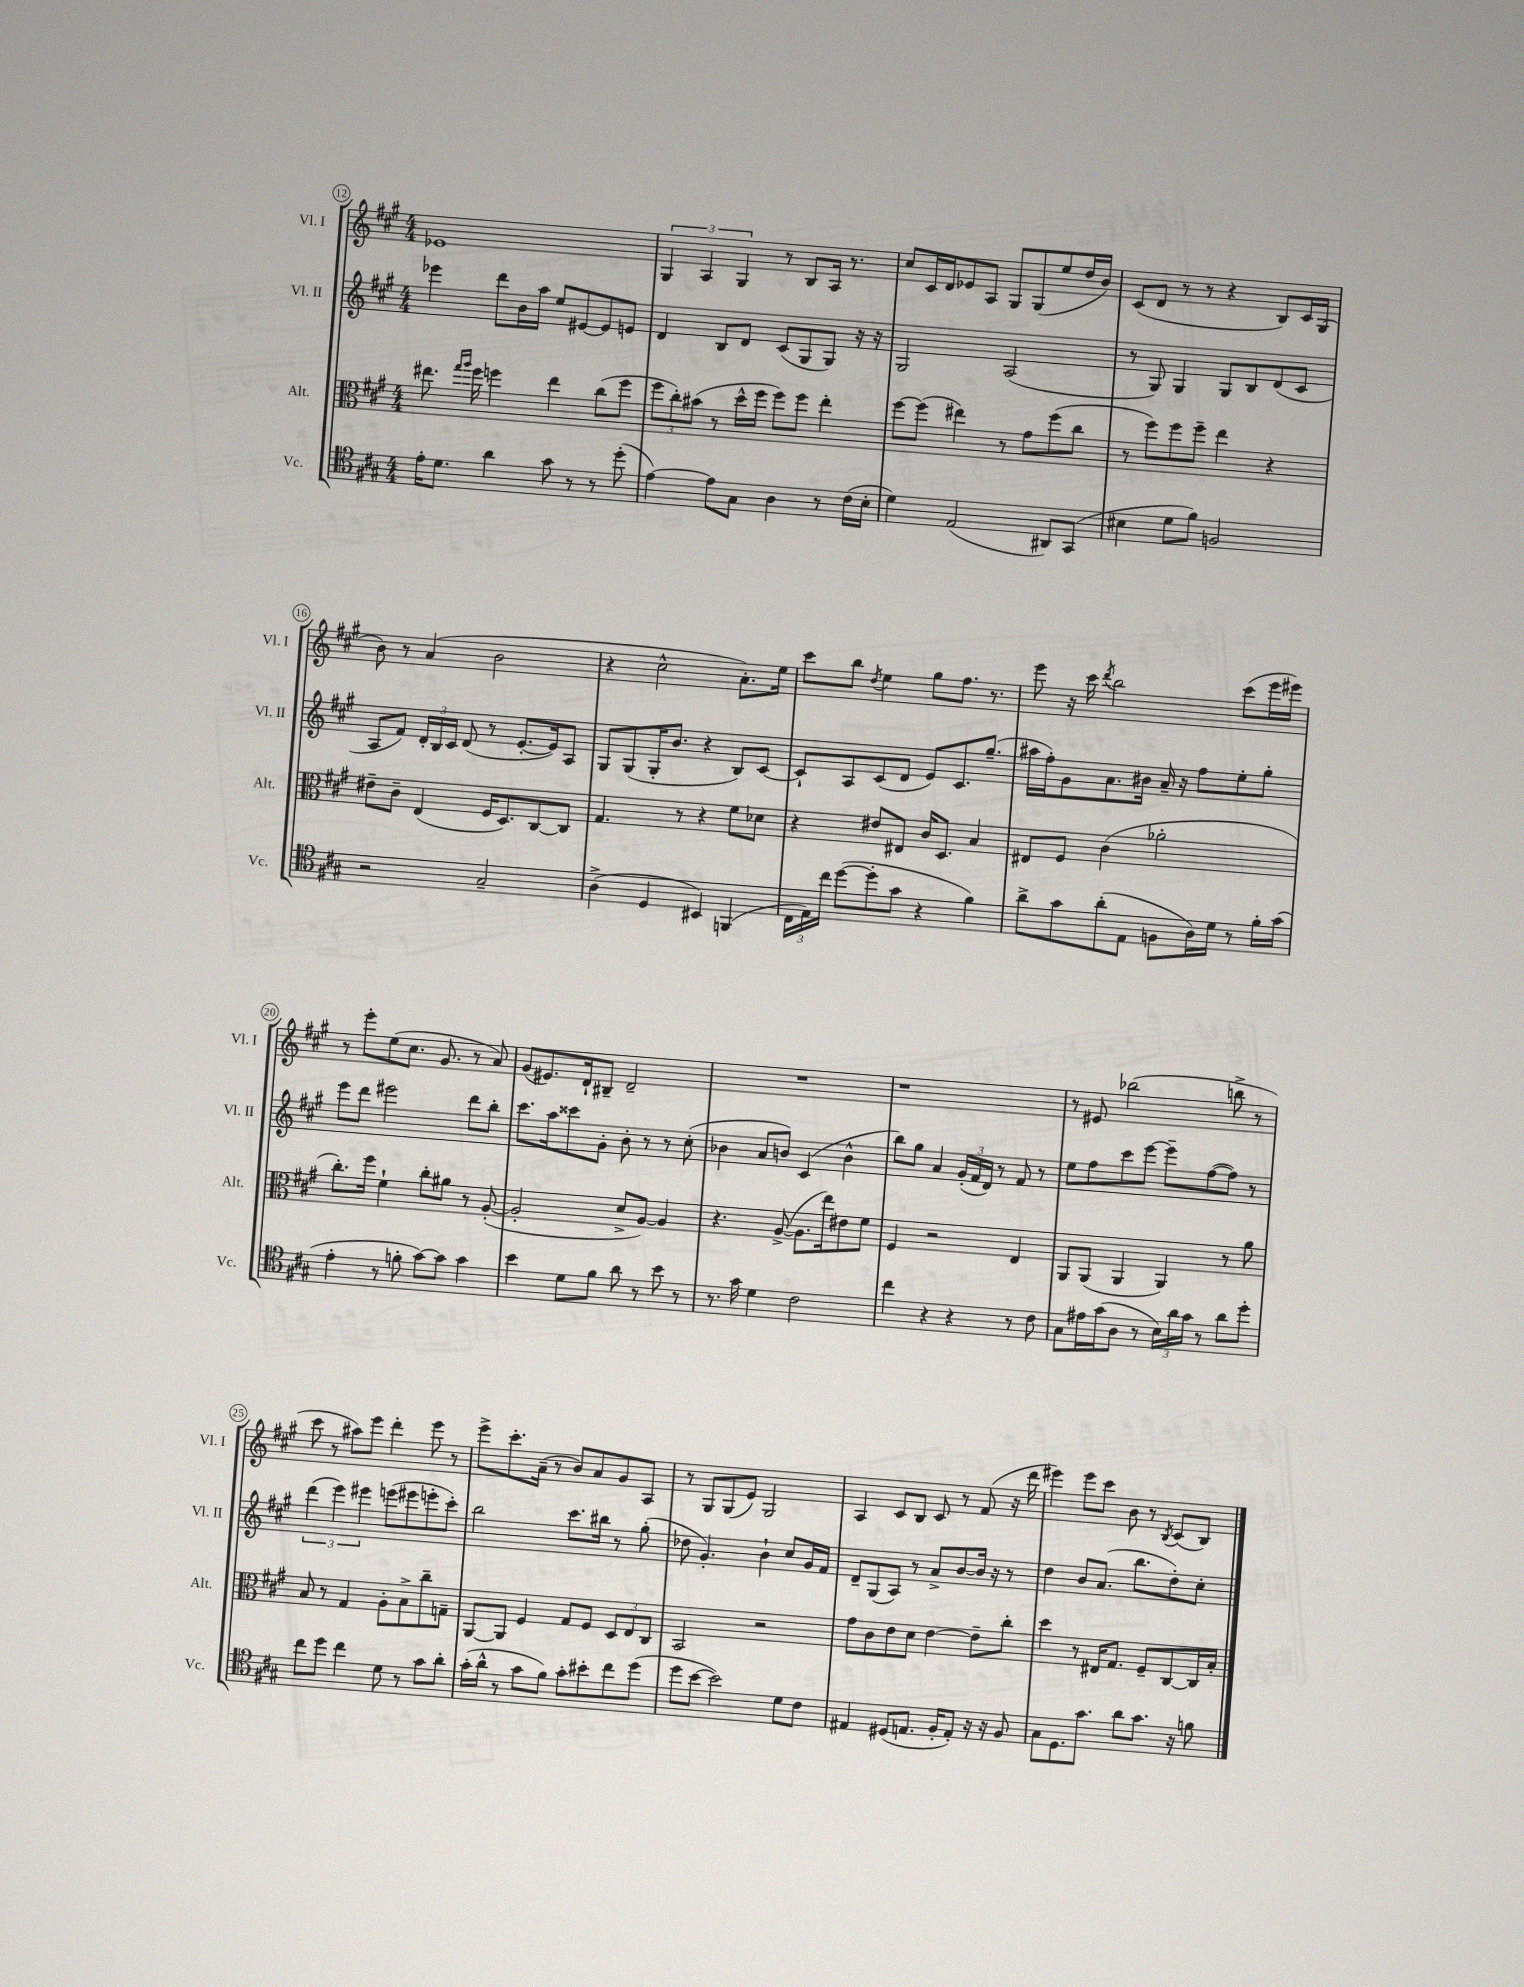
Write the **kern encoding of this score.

**kern	**kern	**kern	**kern
*staff4	*staff3	*staff2	*staff1
*clefC4	*clefC3	*clefG2	*clefG2
*k[f#c#g#]	*k[f#c#g#]	*k[f#c#g#]	*k[f#c#g#]
*M4/4	*M4/4	*M4/4	*M4/4
16e'	8.ee#	4eee-	1e-
8.d	.	.	.
.	16qqgg#	.	.
.	16qqaa	.	.
.	16ff#	.	.
4a	4ff	8ddd	.
.	.	16b	.
.	.	16aa	.
8g#	4ee#	8ee	.
8r	.	[8e#	.
8r	(8cc#	8e#]	.
(8dd'	8ff	8e	.
=	=	=	=
[4e)	12ff#	4d	6G#
.	12cc#')	.	.
.	(12b#	.	6A
8e]	8r	8B	.
.	.	.	6G#
8G#	16dd^^	8d	.
.	16ff#	.	.
4A	8ff#)	(8c#	8r
.	8ff#	8G#	8B
8r	4ee'	8G#)	16A
.	.	.	8.r
(16c#	.	16r	.
16B'	.	16r	.
=	=	=	=
4d)	[8ff#	2G#	8cc#
.	(8ff#]	.	16c#
.	.	.	16d
(2E	4ee#)	.	8e-
.	.	.	8A
.	8r	(2A	8G#
.	8g#	.	(8G#
8AA#)	(8ff#	.	8ee
(8GG#	8cc#	.	16dd
.	.	.	16b)
=	=	=	=
4B#	8r	8r	(8c#
.	8ff#)	8G#)	8d
8d	8ff#	4G#	8r
8f#)	8ff#~	.	8r
2F	4ee	8G#	4r
.	.	8B	.
.	4r	(8d	8B)
.	.	8c#	16c#
.	.	.	(16G#
=	=	=	=
2r	8e#~	8A	8b)
.	8c#~	8f#)	8r
.	(4E	24d'	(4a
.	.	24B	.
.	.	24c#	.
.	.	(8d	.
2G#~	16F#	8r	2b
.	8.D)	.	.
.	.	[8.e'	.
.	[8C#	.	.
.	.	16e])	.
.	8C#]	8A	.
=	=	=	=
(4A^	4.G#	8G#	4r
.	.	(8G#	.
4D	.	16G#'	2cc#^^
.	.	8.b	.
.	8r	.	.
4BB#)	4r	4r	.
(4FF	8f#	8B)	8.a')
.	8d-	[8c#	.
.	.	.	16ee
=	=	=	=
24C#	4r	8c#`]	8ccc#
24E)	.	.	.
24cc#	.	.	.
([8dd	.	8A	8bb
.	.	.	8qdd
8dd']	8e#	(8c#	4ee
8g#	8E#	8d	.
4r	16c#	8e)	8gg#
.	8.D	.	.
.	.	8.c#	8.ff#
4f#)	4B	.	.
.	.	(8.gg#~	8.r
=	=	=	=
8a^	8E#	16aa#	8eee
.	.	16ff#')	.
8g#	8F#	8g#	16r
.	.	.	16ccc#
.	.	.	8qddd
(8a'	(4c#	8.a	2bb
8E	.	.	.
.	.	16b#	.
8F	2a-'	16a~	.
.	.	16r	.
16A)	.	8ff#	.
16d	.	.	.
8r	.	8ee'	(8ccc#
16f#'	.	8gg#'	16eee
(16g#	.	.	16eee#)
=	=	=	=
4e'	8.cc#')	8eee	8r
.	.	8ddd	8eee'
.	16ff#	.	.
8r	4f#`	2eee#	(8ee
8f'	.	.	8.cc#
[8g#)	8cc#'	.	.
.	.	.	8.g#
8g#]	8a#	.	.
4g#	8r	8ddd	8r
.	([8A'	8bb'	8a)
=	=	=	=
4b	2A']	8.ccc#	(8g#
.	.	.	8.e#)
.	.	16aa	.
8d	.	8ccc##	.
.	.	.	16d`
8f#	.	8g#'	8B#~
8a	8d^	8b'	2d~
8r	[8A)	8r	.
8b	4A]	8r	.
8r	.	(8cc#'	.
=	=	=	=
8.r	4.r	4b-	1r
16g#	.	.	.
4d	.	8a	.
.	([8A^	8b)	.
2c#	8.A]	(4c#	.
.	16ee)	.	.
.	8e#	4b^^	.
.	8f#	.	.
=	=	=	=
4cc#	4F#	8bb)	1r
.	.	8gg#	.
4r	2r	4a	.
4r	.	(24g#'	.
.	.	24f#	.
.	.	24d)	.
.	.	8r	.
8r	4E	8f#	.
8c#	.	8r	.
=	=	=	=
8G#	8AA	8ee	8r
16e#	(8AA	8ff#	8e#
(16g#	.	.	.
8A	4AA	8ccc#	(2bb-
8r	.	[8eee	.
24B)	4AA)	8eee~]	.
24a	.	.	.
24g#	.	.	.
8r	.	([8ff#	.
8a	8r	8ff#])	8bb^
8dd'	8a	8r	8r
=	=	=	=
8cc#	8B	(6ddd	8ccc#
8dd	8r	.	8r
.	.	6eee)	.
4cc#	4G#	.	8aa#)
.	.	6eee#	.
.	.	.	8eee
8d	8A'	(8eee	4ddd'
8r	8B^	8eee#	.
8g#	8cc#~	8eee'	8eee
8a'	8G~	8ccc#')	8r
=	=	=	=
(16g#'	[8AA	2bb	8eee^
16a^^	.	.	.
8r	8AA]	.	8.ccc#'
8g#	4F#	.	.
.	.	.	(16a~
8f#)	.	.	8r
8g#'	8G#	8.ccc#	8b)
8b#'	8F#	.	8a
.	.	16bb#	.
8cc#	12D	8r	8g#
.	12E	.	.
(8dd	.	(8gg#'	8A
.	12C#	.	.
=	=	=	=
8dd	2BB	8dd-	8r
[8b	.	4.g#')	8G#
2b])	.	.	(8G#
.	.	.	8e)
.	2r	4b`	2G#
8d	.	8cc#	.
8c#	.	16g#	.
.	.	16f#	.
=	=	=	=
4E#	8g#	8d~	4A
.	8c#	(8G#	.
(8D#	8e	8A)	8c#
8.E	8d	8r	8B
.	[4e	8a^	8c#
16F#'	.	.	.
8E')	.	[8b	8r
16r	8e~]	16b]	(8f#
16r	.	16r	.
8F#	8cc#'	8r	16r
.	.	.	16ddd
=	=	=	=
8G#	4dd	4dd	4eee#)
8.D	.	.	.
.	8r	8b	8eee#
8.g#	.	.	.
.	16E#	(8.a	8ccc#
.	8.G#	.	.
8a	.	.	8b
.	.	8.bb	.
8.g#	8F#~	.	8r
.	.	.	8qB
.	[8C#	8dd')	(8c#
16r	.	.	.
8f	16C#]	8cc#'	8B)
.	16B'	.	.
==	==	==	==
*-	*-	*-	*-
